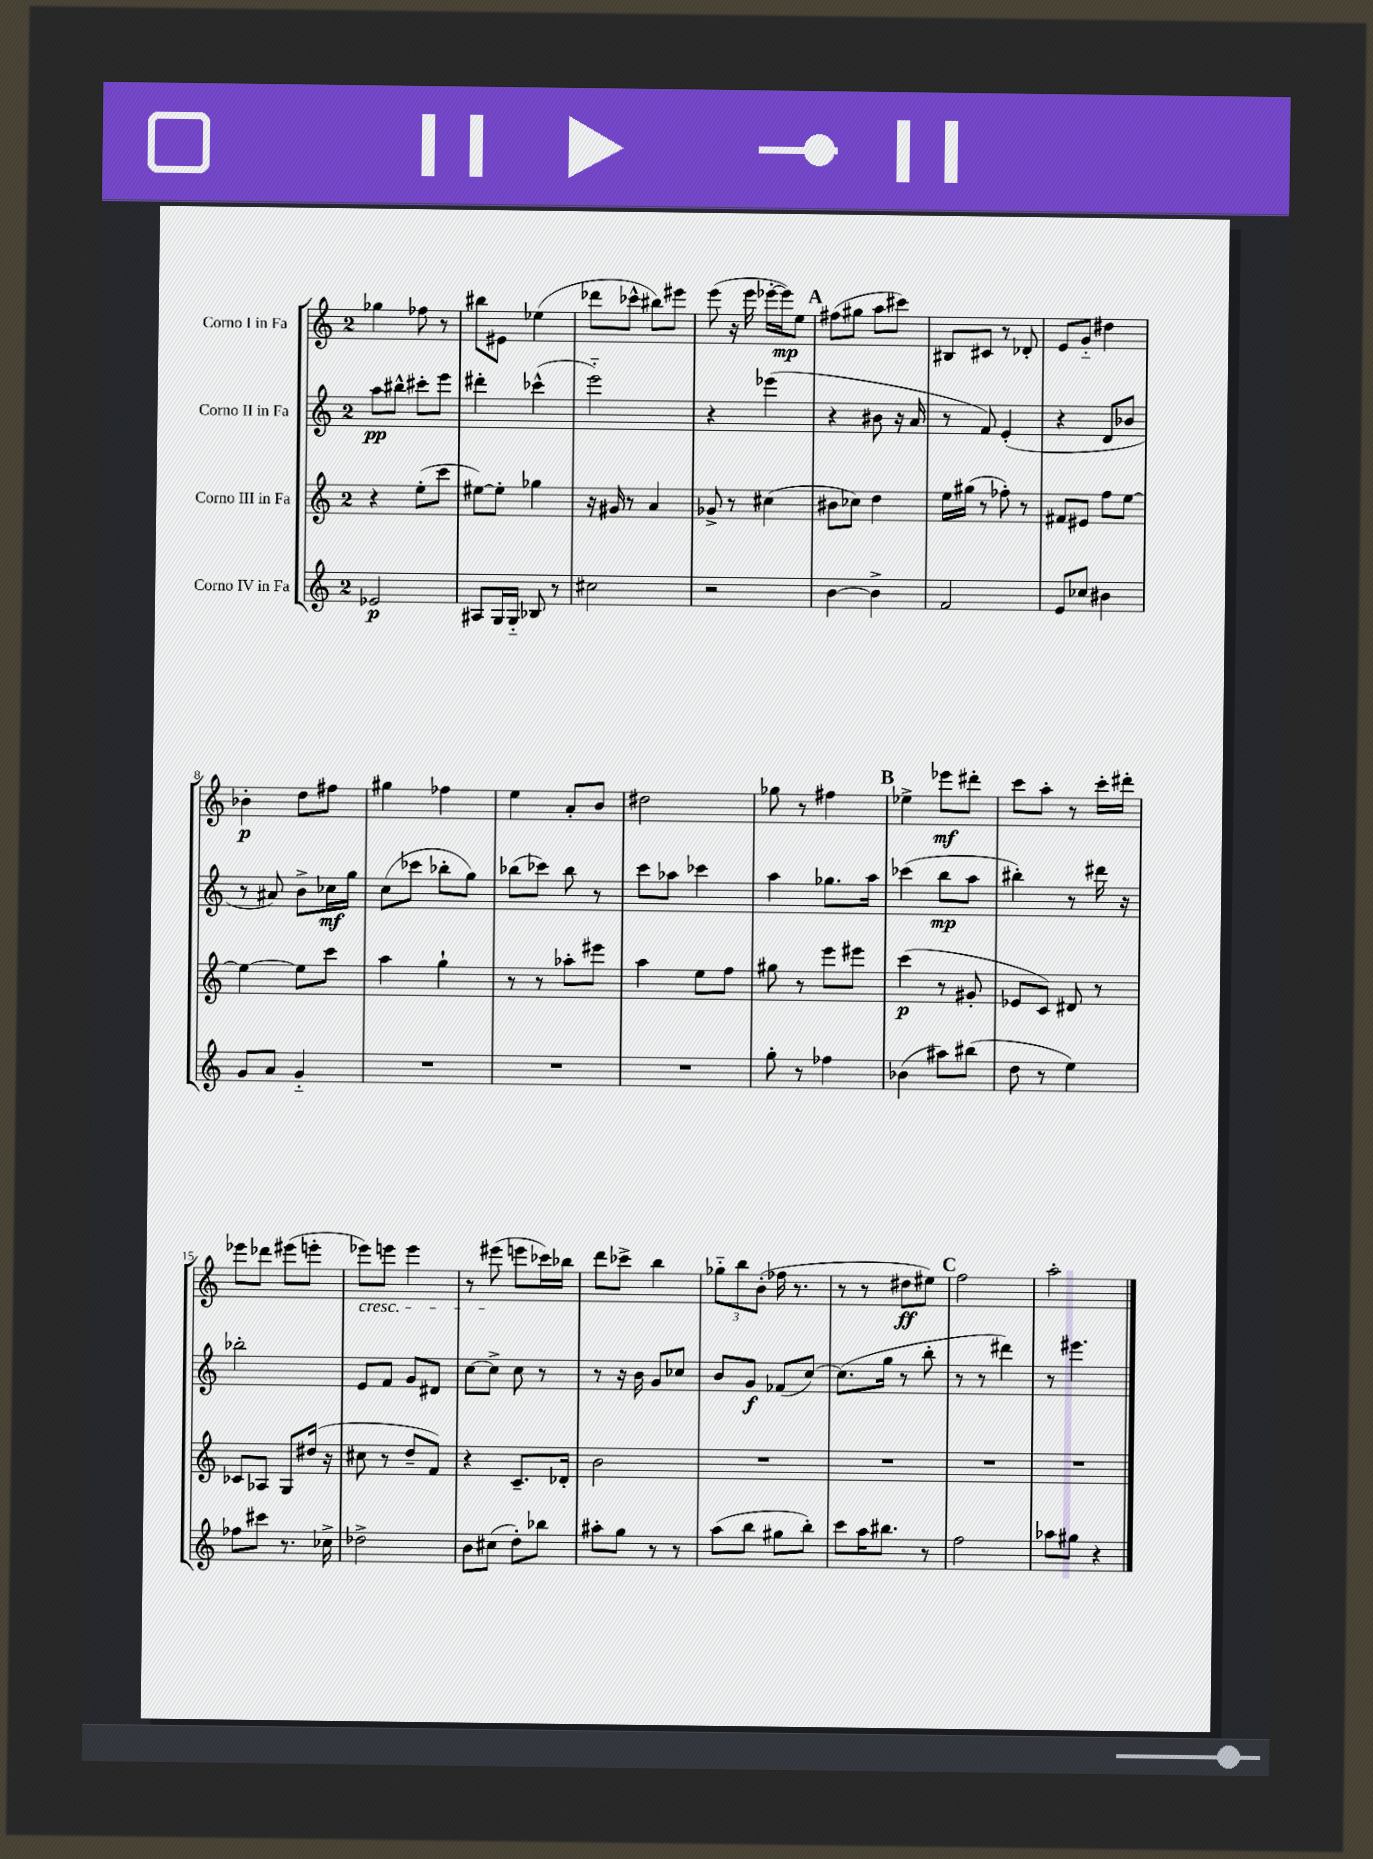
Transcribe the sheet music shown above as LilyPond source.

<<
\new StaffGroup <<
\new Staff = "s0" \with { instrumentName = "Corno I in Fa" } {
    \clef treble \key c \major \once \override Staff.TimeSignature.style = #'single-digit \time 2/4
    ges''4 fes''8 r8 |
    bis''8 eis'8 ees''4( |
    des'''8 ces'''8-^ bis''8) eis'''8 |
    e'''8( r16 e'''16 ees'''16~-. ees'''16\mp) e''8 |
    \mark \markup { \bold "A" } fis''8( gis''8 a''8 cis'''8) |
    bis8 cis'8 r8 des'8-. |
    e'8 g'8-_ dis''4 |
    bes'4-.\p d''8 fis''8 |
    gis''4 fes''4 |
    e''4 a'8-. b'8 |
    dis''2 |
    ges''8 r8 fis''4 |
    \mark \markup { \bold "B" } ees''4-> ees'''8\mf dis'''8-. |
    c'''8 a''8-. r8 c'''16-. dis'''16-. |
    ees'''8 des'''8 eis'''8( e'''8-. |
    ees'''8\cresc) e'''8 e'''4 |
    r8 eis'''8\!( e'''8 ces'''16) bes''16 |
    d'''8 ces'''8-> b''4 |
    \tuplet 3/2 { ges''8-_ b''8 b'8-.( } fes''16 r8. |
    r8 r8 dis''8\ff eis''8) |
    \mark \markup { \bold "C" } f''2 |
    a''2-. \bar "|." |
}
\new Staff = "s1" \with { instrumentName = "Corno II in Fa" } {
    \clef treble \key c \major \once \override Staff.TimeSignature.style = #'single-digit \time 2/4
    a''8\pp bis''8-^ cis'''8-. e'''8 |
    dis'''4-. ces'''4-^( |
    e'''2-_) |
    r4 ees'''4( |
    \mark \markup { \bold "A" } r4 bis'8 r16 a'16 |
    r8 f'8) e'4-.( |
    r4 d'8 bes'8 |
    r8 ais'8) b'8-> ces''16\mf g''16 |
    c''8( ces'''8 bes''8-. g''8) |
    bes''8( ces'''8) bes''8 r8 |
    c'''8 aes''8 ces'''4 |
    a''4 ges''8. a''16 |
    \mark \markup { \bold "B" } ces'''4( b''8\mp a''8 |
    bis''4-.) r8 dis'''16 r16 |
    bes''2-. |
    e'8 f'8 g'8 dis'8 |
    c''8~ c''8-> c''8 r8 |
    r8 r16 b'16 g'8 ces''8 |
    b'8 g'8\f fes'8( c''8~) |
    c''8.( g''16 r8 b''8-. |
    \mark \markup { \bold "C" } r8 r8 dis'''4) |
    r8 eis'''4. \bar "|." |
}
\new Staff = "s2" \with { instrumentName = "Corno III in Fa" } {
    \clef treble \key c \major \once \override Staff.TimeSignature.style = #'single-digit \time 2/4
    r4 e''8-.( c'''8 |
    eis''8~) eis''8-. ges''4 |
    r16 gis'16 r8 a'4 |
    ges'8-> r8 cis''4( |
    \mark \markup { \bold "A" } bis'8 ces''8) d''4 |
    e''16 gis''16( r8 fes''8-.) r8 |
    fis'8 eis'8 f''8 e''8~ |
    e''4~ e''8 c'''8 |
    a''4 g''4-! |
    r8 r8 aes''8-. eis'''8 |
    a''4 e''8 f''8 |
    gis''8 r8 e'''8 eis'''8 |
    \mark \markup { \bold "B" } c'''4\p( r8 gis'8-. |
    ees'8 c'8) dis'8 r8 |
    ces'8 aes8 g8 dis''16( r16 |
    cis''8 r8 d''8-- f'8) |
    r4 c'8.-- des'16-. |
    b'2 |
    R2 |
    R2 |
    \mark \markup { \bold "C" } R2 |
    R2 \bar "|." |
}
\new Staff = "s3" \with { instrumentName = "Corno IV in Fa" } {
    \clef treble \key c \major \once \override Staff.TimeSignature.style = #'single-digit \time 2/4
    ees'2\p |
    ais8 g16 g16-_ bes8 r8 |
    cis''2 |
    r2 |
    \mark \markup { \bold "A" } b'4~ b'4-> |
    f'2 |
    e'8 ces''8 bis'4 |
    g'8 a'8 g'4-_ |
    R2 |
    R2 |
    R2 |
    g''8-. r8 fes''4 |
    \mark \markup { \bold "B" } bes'4( ais''8) bis''8( |
    d''8 r8 e''4) |
    fes''8 cis'''8 r8. ces''16-> |
    des''2-> |
    b'8 cis''8( d''8-.) bes''8 |
    ais''8-. g''8 r8 r8 |
    a''8( b''8 gis''8 b''8-.) |
    c'''8 a''16 bis''8. r8 |
    \mark \markup { \bold "C" } f''2 |
    aes''8 gis''8 r4 \bar "|." |
}
>>
>>
